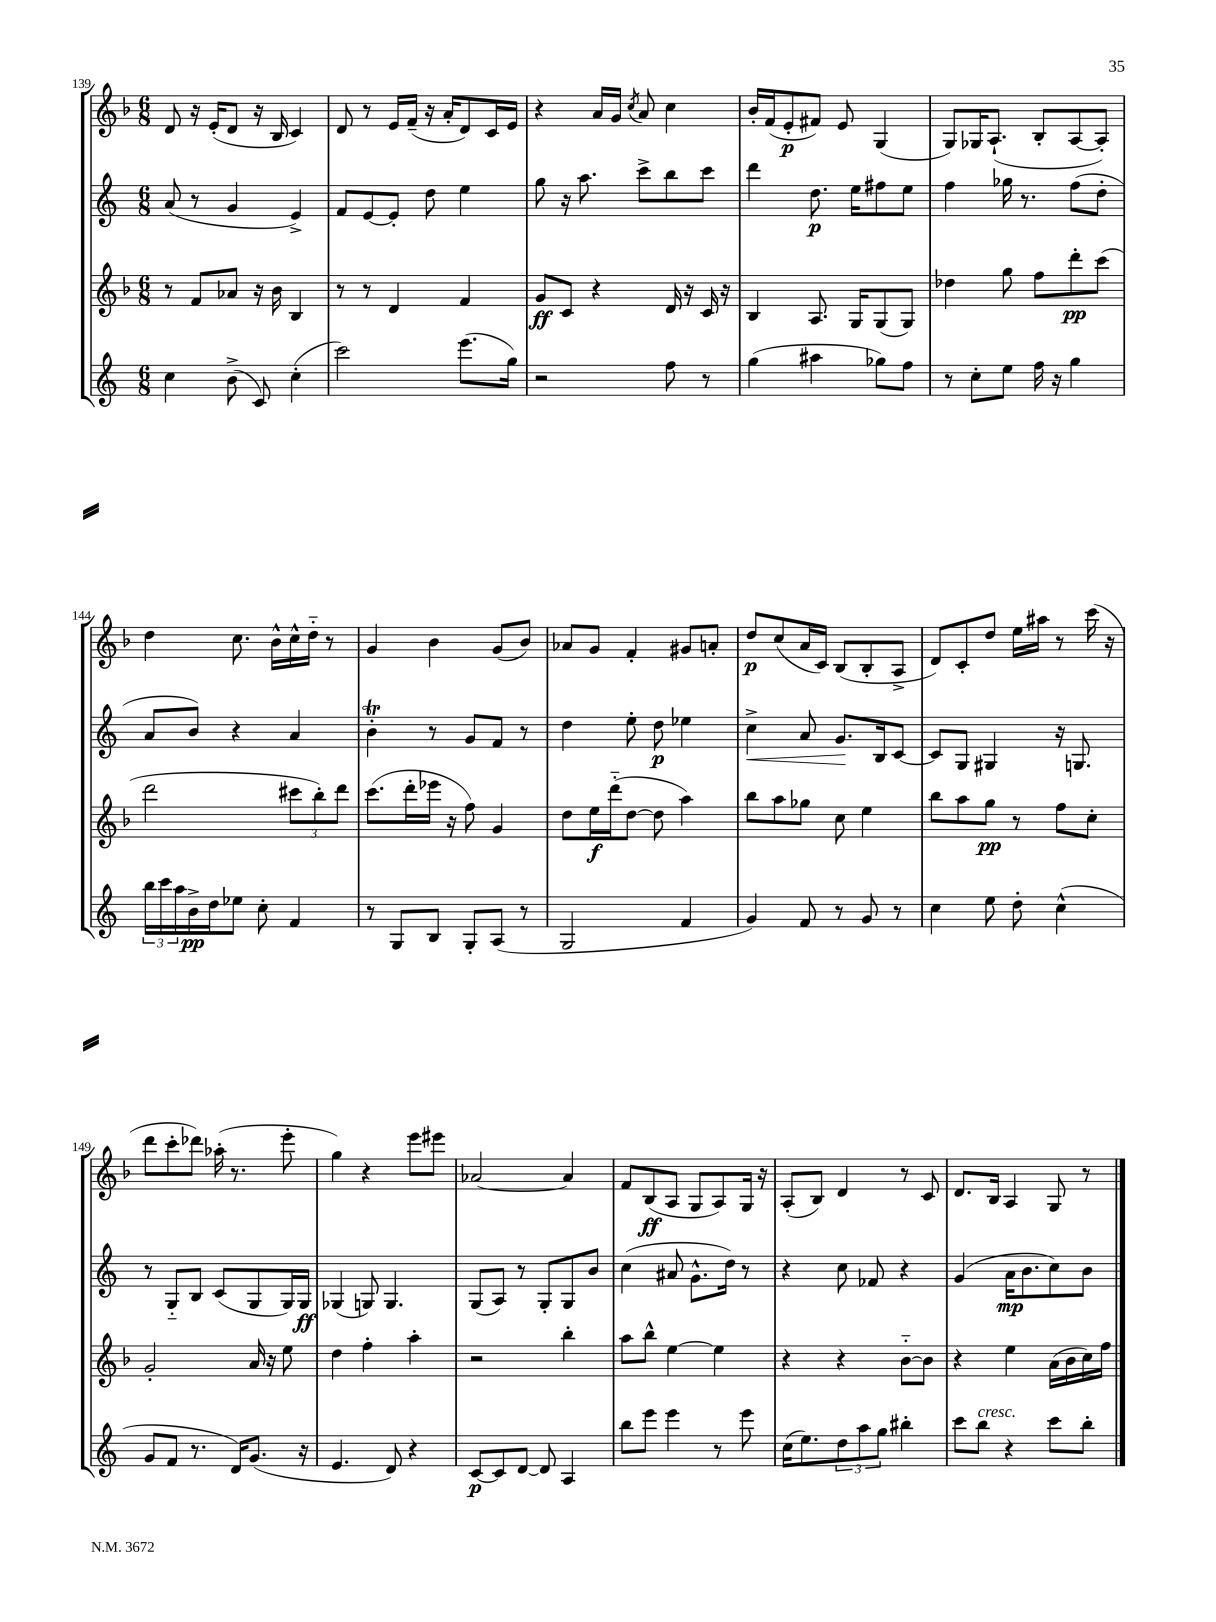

**kern	**dynam	**kern	**dynam	**kern	**dynam	**kern	**dynam
*part4	*part4	*part3	*part3	*part2	*part2	*part1	*part1
*staff4	*staff4	*staff3	*staff3	*staff2	*staff2	*staff1	*staff1
*clefG2	*	*clefG2	*	*clefG2	*	*clefG2	*
*k[]	*	*k[b-]	*	*k[]	*	*k[b-]	*
*M6/8	*	*M6/8	*	*M6/8	*	*M6/8	*
=139	=139	=139	=139	=139	=139	=139	=139
4cc\	.	8r	.	(8a/	.	8d/	.
.	.	8f/L	.	8r	.	16r	.
.	.	.	.	.	.	(16e'/KL	.
(8b^\	.	8a-X/J	.	4g/	.	8d/J	.
8c/)	.	16r	.	.	.	16r	.
.	.	16b-\	.	.	.	16B-/	.
(4cc'\	.	4B-/	.	4e^/)	.	4c/)	.
=140	=140	=140	=140	=140	=140	=140	=140
2ccc\)	.	8r	.	8f/L	.	8d/	.
.	.	8r	.	[8e/	.	8r	.
.	.	4d/	.	8e'/J]	.	16e/LL	.
.	.	.	.	.	.	(16f~/JJ	.
.	.	.	.	8dd\	.	16r	.
.	.	.	.	.	.	16a'/KL	.
(8.eee\L	.	4f/	.	4ee\	.	8d/)	.
.	.	.	.	.	.	16c/L	.
16gg\Jk)	.	.	.	.	.	16e/JJ	.
=141	=141	=141	=141	=141	=141	=141	=141
2r	.	8g/L	ff	8gg\	.	4r	.
.	.	8c/J	.	16r	.	.	.
.	.	.	.	8.aa\	.	.	.
.	.	4r	.	.	.	16a/LL	.
.	.	.	.	.	.	16g/JJ	.
.	.	.	.	.	.	8qcc/	.
.	.	.	.	8ccc^\L	.	8a/	.
8ff\	.	16d/	.	8bb\	.	4cc\	.
.	.	16r	.	.	.	.	.
8r	.	16c/	.	8ccc\J	.	.	.
.	.	16r	.	.	.	.	.
=142	=142	=142	=142	=142	=142	=142	=142
(4gg\	.	4B-/	.	4ddd\	.	16b-'/LL	.
.	.	.	.	.	.	(16f/J	.
.	.	.	.	.	.	8e'/	p
4aa#X\	.	8.A/	.	8.dd\	p	8f#X/J)	.
.	.	.	.	.	.	8e/	.
.	.	16G/KL	.	16ee\KL	.	.	.
8gg-X\L)	.	(8G/	.	8ff#X\	.	(4G/	.
8ff\J	.	8G/J)	.	8ee\J	.	.	.
=143	=143	=143	=143	=143	=143	=143	=143
8r	.	4dd-X\	.	4ff\	.	8G/L)	.
8cc'\L	.	.	.	.	.	16G-X/K	.
.	.	.	.	.	.	(8.A`/J	.
8ee\J	.	8gg\	.	16gg-X\	.	.	.
.	.	.	.	8.r	.	.	.
16ff\	.	8ff\L	.	.	.	8B-'/L	.
16r	.	.	.	.	.	.	.
4gg\	.	8ddd'\	pp	(8ff\L	.	[8A/	.
.	.	(8ccc\J	.	8dd'\J	.	8A'/J])	.
!!LO:LB:g=z
=144	=144	=144	=144	=144	=144	=144	=144
24bb\LL	.	2ddd\	.	8a/L	.	4dd\	.
24ccc\	.	.	.	.	.	.	.
24aa\	.	.	.	.	.	.	.
16b^\	pp	.	.	8b/J)	.	.	.
16dd\J	.	.	.	.	.	.	.
8ee-X\J	.	.	.	4r	.	8.cc\	.
8cc'\	.	.	.	.	.	.	.
.	.	.	.	.	.	16b-^^\LL	.
4f/	.	12ccc#X\L	.	4a/	.	16cc^^\	.
.	.	.	.	.	.	16dd\JJ	.
.	.	12bb-'\)	.	.	.	.	.
.	.	.	.	.	.	8r	.
.	.	12ddd\J	.	.	.	.	.
=145	=145	=145	=145	=145	=145	=145	=145
8r	.	(8.ccc\L	.	4bt'\	.	4g/	.
8G/L	.	.	.	.	.	.	.
.	.	16ddd'\L	.	.	.	.	.
8B/J	.	16eee-X\JJ	.	8r	.	4b-\	.
.	.	16r	.	.	.	.	.
8G'/L	.	8ff\)	.	8g/L	.	.	.
(8A/J	.	4g/	.	8f/J	.	(8g/L	.
8r	.	.	.	8r	.	8b-/J)	.
=146	=146	=146	=146	=146	=146	=146	=146
2G/	.	8dd\L	.	4dd\	.	8a-X/L	.
.	.	16ee\L	f	.	.	8g/J	.
.	.	(16ddd\J	.	.	.	.	.
.	.	[8dd\J	.	8ee'\	.	4f'/	.
.	.	8dd\]	.	8dd\	p	.	.
4f/	.	4aa\)	.	4ee-X\	.	8g#X/L	.
.	.	.	.	.	.	8an'/J	.
=147	=147	=147	=147	=147	=147	=147	=147
!	!	!	!	!	!LO:HP:b	!	!
4g/)	.	8bb-\L	.	4cc^\	<	8dd/L	p
.	.	8aa\	.	.	.	(8cc/	.
8f/	.	8gg-X\J	.	8a/	.	16a/L	.
.	.	.	.	.	.	16c/JJ)	.
8r	.	8cc\	.	8.g/L	.	(8B-/L	.
8g/	.	4ee\	.	.	.	8B-'/	.
.	.	.	.	16B/k	[	.	.
8r	.	.	.	[8c/J	.	8A^/J	.
=148	=148	=148	=148	=148	=148	=148	=148
4cc\	.	8bb-\L	.	8c/L]	.	8d/L)	.
.	.	8aa\	.	8G/J	.	8c'/	.
8ee\	.	8gg\J	pp	4G#X/	.	8dd/J	.
8dd'\	.	8r	.	.	.	16ee\LL	.
.	.	.	.	.	.	16aa#X\JJ	.
(4cc^^\	.	8ff\L	.	16r	.	8r	.
.	.	.	.	8.Gn/	.	.	.
.	.	8cc'\J	.	.	.	(16ccc\	.
.	.	.	.	.	.	16r	.
!!LO:LB:g=z
=149	=149	=149	=149	=149	=149	=149	=149
8g/L	.	2g'/	.	8r	.	8ddd\L	.
8f/J	.	.	.	8G/L	.	8ccc'\	.
8.r	.	.	.	8B/J	.	8ddd-X\J)	.
.	.	.	.	(8c/L	.	(16aa-X'\	.
16d/KL)	.	.	.	.	.	8.r	.
(8.g/J	.	16a/	.	8G/	.	.	.
.	.	16r	.	.	.	.	.
.	.	8ee\	.	16G/L)	.	8eee'\	.
16r	.	.	.	16G/JJ	ff	.	.
=150	=150	=150	=150	=150	=150	=150	=150
4.e/	.	4dd\	.	(4G-X/	.	4gg\)	.
.	.	4ff'\	.	8Gn/)	.	4r	.
8d/)	.	.	.	4.G/	.	.	.
4r	.	4aa'\	.	.	.	8eee\L	.
.	.	.	.	.	.	8eee#X\J	.
=151	=151	=151	=151	=151	=151	=151	=151
[8c/L	p	2r	.	(8G/L	.	[2a-X/	.
8c/]	.	.	.	8A/J)	.	.	.
[8d/J	.	.	.	8r	.	.	.
8d/]	.	.	.	8G'/L	.	.	.
4A/	.	4bb-'\	.	8G/	.	4a-/]	.
.	.	.	.	8b/J	.	.	.
=152	=152	=152	=152	=152	=152	=152	=152
8bb\L	.	8aa\L	.	(4cc\	.	8f/L	.
8eee\J	.	8bb-^^\J	.	.	.	(8B-/	ff
4eee\	.	[4ee\	.	8a#X/	.	8A/J	.
.	.	.	.	8.g^^\L	.	8G/L	.
8r	.	4ee\]	.	.	.	8A/)	.
.	.	.	.	16dd\Jk)	.	.	.
8eee\	.	.	.	8r	.	16G/Jk	.
.	.	.	.	.	.	16r	.
=153	=153	=153	=153	=153	=153	=153	=153
(16cc\KL	.	4r	.	4r	.	(8A'/L	.
8.ee\)	.	.	.	.	.	.	.
.	.	.	.	.	.	8B-/J)	.
12dd\	.	4r	.	8cc\	.	4d/	.
12aa\	.	.	.	.	.	.	.
.	.	.	.	8f-X/	.	.	.
12gg\J	.	.	.	.	.	.	.
4bb#X'\	.	[8b-\L	.	4r	.	8r	.
.	.	8b-\J]	.	.	.	8c/	.
=154	=154	=154	=154	=154	=154	=154	=154
8ccc\L	.	4r	.	(4g/	.	8.d/L	.
!LO:TX:a:i:t=cresc.	!	!	!	!	!	!	!
8bb\J	.	.	.	.	.	.	.
.	.	.	.	.	.	16B-/Jk	.
4r	.	4ee\	.	16a\KL	mp	4A/	.
.	.	.	.	8.b\	.	.	.
8ccc\L	.	(16a\LL	.	8cc\)	.	8G/	.
.	.	16b-\	.	.	.	.	.
8bb'\J	.	16cc\)	.	8b\J	.	8r	.
.	.	16ff\JJ	.	.	.	.	.
==	==	==	==	==	==	==	==
*-	*-	*-	*-	*-	*-	*-	*-
